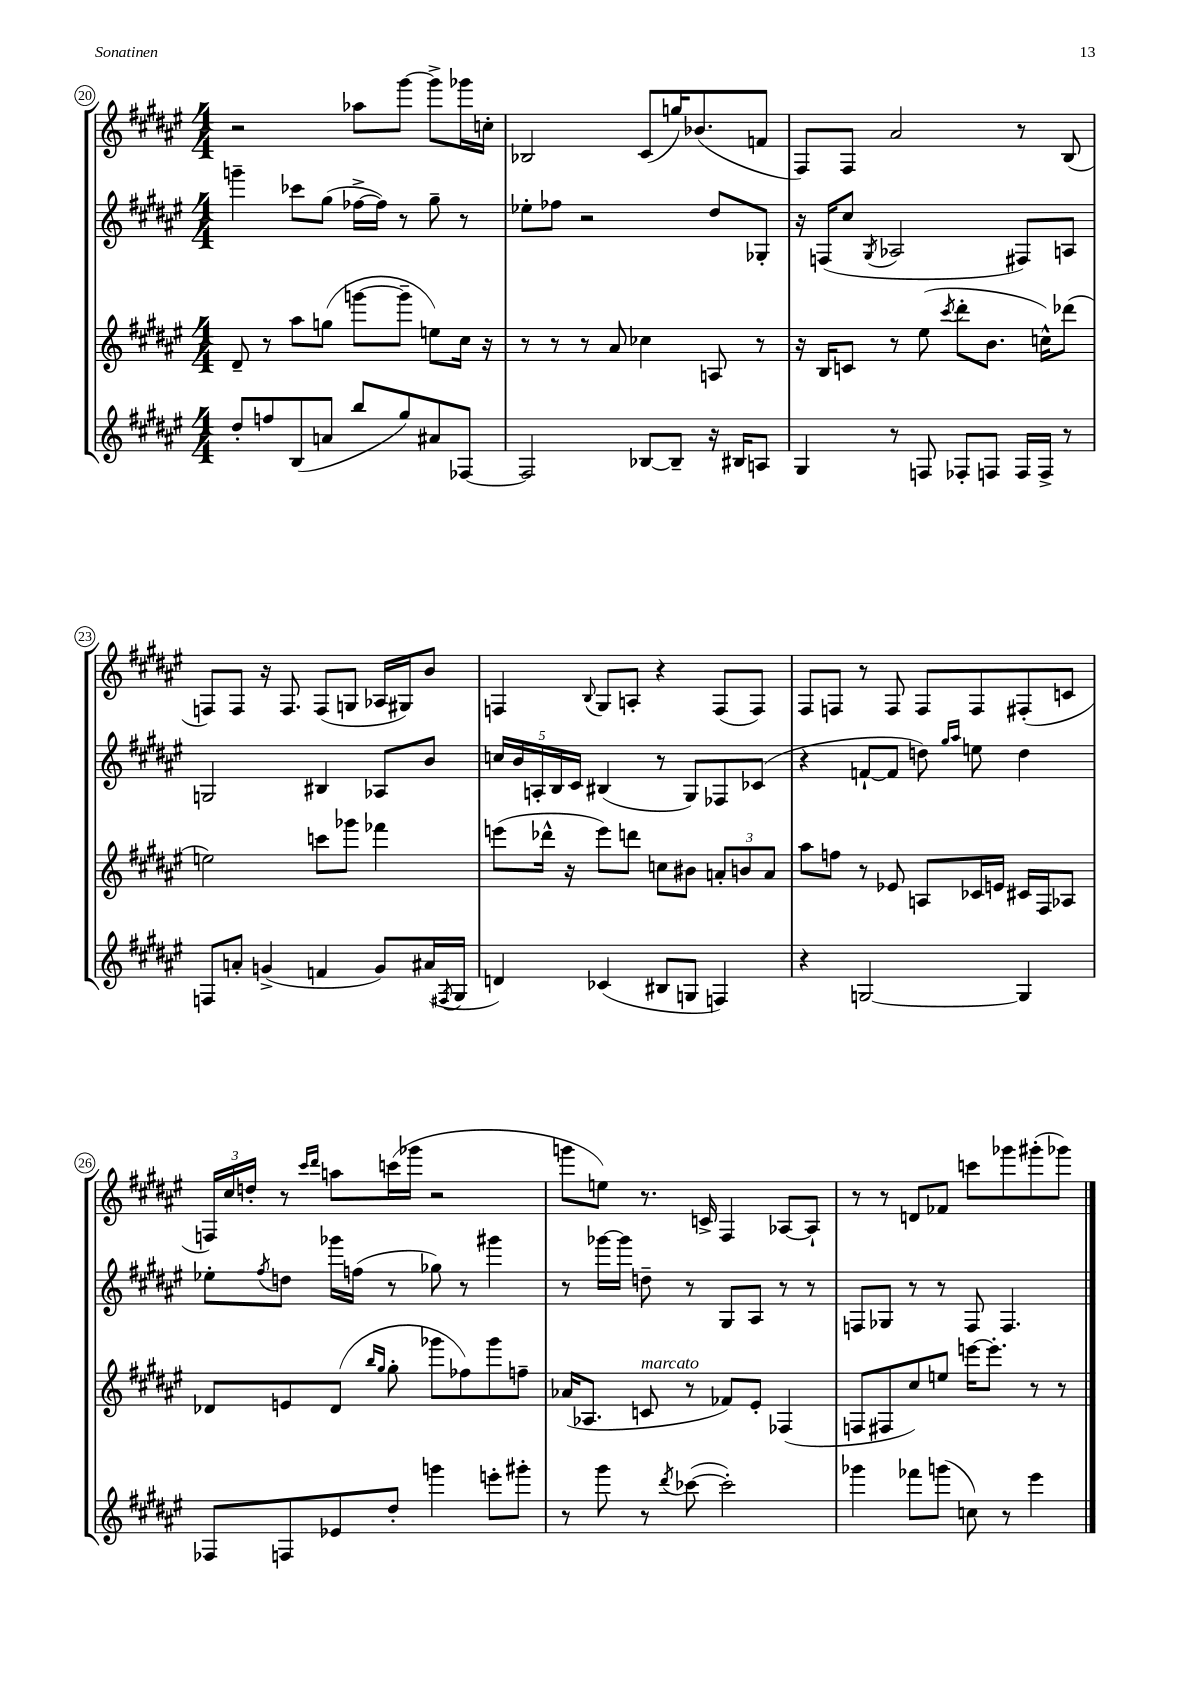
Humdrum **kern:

**kern	**kern	**kern	**kern
*staff4	*staff3	*staff2	*staff1
*clefG2	*clefG2	*clefG2	*clefG2
*k[f#c#g#d#a#e#]	*k[f#c#g#d#a#e#]	*k[f#c#g#d#a#e#]	*k[f#c#g#d#a#e#]
*M4/4	*M4/4	*M4/4	*M4/4
8dd#'	8d#~	4ggg~	2r
8ff	8r	.	.
(8B	8aa#	8ccc-	.
8a	(8gg	(8gg#	.
8bb	[8ggg	[16ff-^	8aa-
.	.	16ff-])	.
8gg#)	8ggg~]	8r	[8ggg#
8a#	8ee)	8gg#~	8ggg#^]
[8F-	16cc#	8r	16ggg-
.	16r	.	16cc'
=	=	=	=
2F-]	8r	8ee-'	2B-
.	8r	8ff-	.
.	8r	2r	.
.	8a#	.	.
[8B-	4cc-	.	(8c#
8B-~]	.	.	16gg)
.	.	.	(8.b-
16r	8A	8dd#	.
16B#	.	.	.
8A	8r	8G-'	8f
=	=	=	=
4G#	16r	16r	8F#)
.	16B	(16F	.
.	8c	8cc#	8F#
.	.	8qG#	.
8r	8r	2A-	2a#
8F	(8ee#	.	.
.	8qccc#	.	.
8F-'	8ddd#'	.	.
8F	8.b	.	.
16F	.	8F#)	8r
16F^	16cc^^)	.	.
8r	(8ddd-	8A	(8B
=	=	=	=
8F	2ee)	2G	8F)
8a'	.	.	8F
(4g^	.	.	16r
.	.	.	8.F
4f	8ccc	4B#	(8F
.	8ggg-	.	8G
8g)	4fff-	8A-	16A-
.	.	.	16G#)
(16a#	.	8b	8b
8qF#	.	.	.
16G#	.	.	.
=	=	=	=
4d)	(8eee	20cc	4F
.	.	20b	.
.	.	20A'	.
.	16ddd-^^	.	.
.	.	20B	.
.	16r	.	.
.	.	20c#	.
.	.	.	8qqB
(4c-	8eee)	(4B#	8G#
.	8ddd	.	8A'
8B#	8cc	8r	4r
8G	8b#	8G#)	.
4F)	12a'	8F-	(8F
.	12b	.	.
.	.	(8c-	8F)
.	12a	.	.
=	=	=	=
4r	8aa#	4r	8F#
.	8ff	.	8F
[2G	8r	[8f`	8r
.	8e-	8f]	8F
.	8A	8dd)	8F
.	.	16qqgg#	.
.	.	16qqaa#	.
.	16c-	8ee	8F
.	16e	.	.
4G]	16c#	4dd	(8F#'
.	16F#	.	.
.	8A-	.	8c
=	=	=	=
8F-	8d-	8ee-'	24F)
.	.	.	24cc#
.	.	.	24dd'
.	.	8qff#	.
8F	8e	8dd	8r
.	.	.	16qqccc#
.	.	.	16qqddd#
8e-	(8d-	16ggg-	8aa
.	.	(16ff	.
.	16qqbb	.	.
.	16qqgg#	.	.
8dd#'	8gg#'	8r	(16ccc
.	.	.	16ggg-
4ggg	8ggg-	8gg-)	2r
.	8ff-)	8r	.
8eee'	8ggg-	4ggg#	.
8ggg#'	8ff~	.	.
=	=	=	=
8r	(16a-	8r	8ggg
.	8.A-	.	.
8ggg#	.	[16ggg-	8ee)
.	.	16ggg-]	.
8r	8c	8dd~	8.r
8qddd#	.	.	.
([8ccc-	8r	8r	.
.	.	.	16c^
2ccc-'])	8f-)	8G#	4F#
.	8e#'	8A#	.
.	(4F-	8r	[8A-
.	.	8r	8A-`]
=	=	=	=
4ggg-	8F	8F	8r
.	8F#	8G-	8r
8fff-	8cc#)	8r	8d
(8ggg	8ee	8r	8f-
8cc)	[16eee	8F	8ccc
.	8.eee']	.	.
8r	.	4.F	8ggg-
4eee#	8r	.	(8ggg#'
.	8r	.	8ggg-)
==	==	==	==
*-	*-	*-	*-
